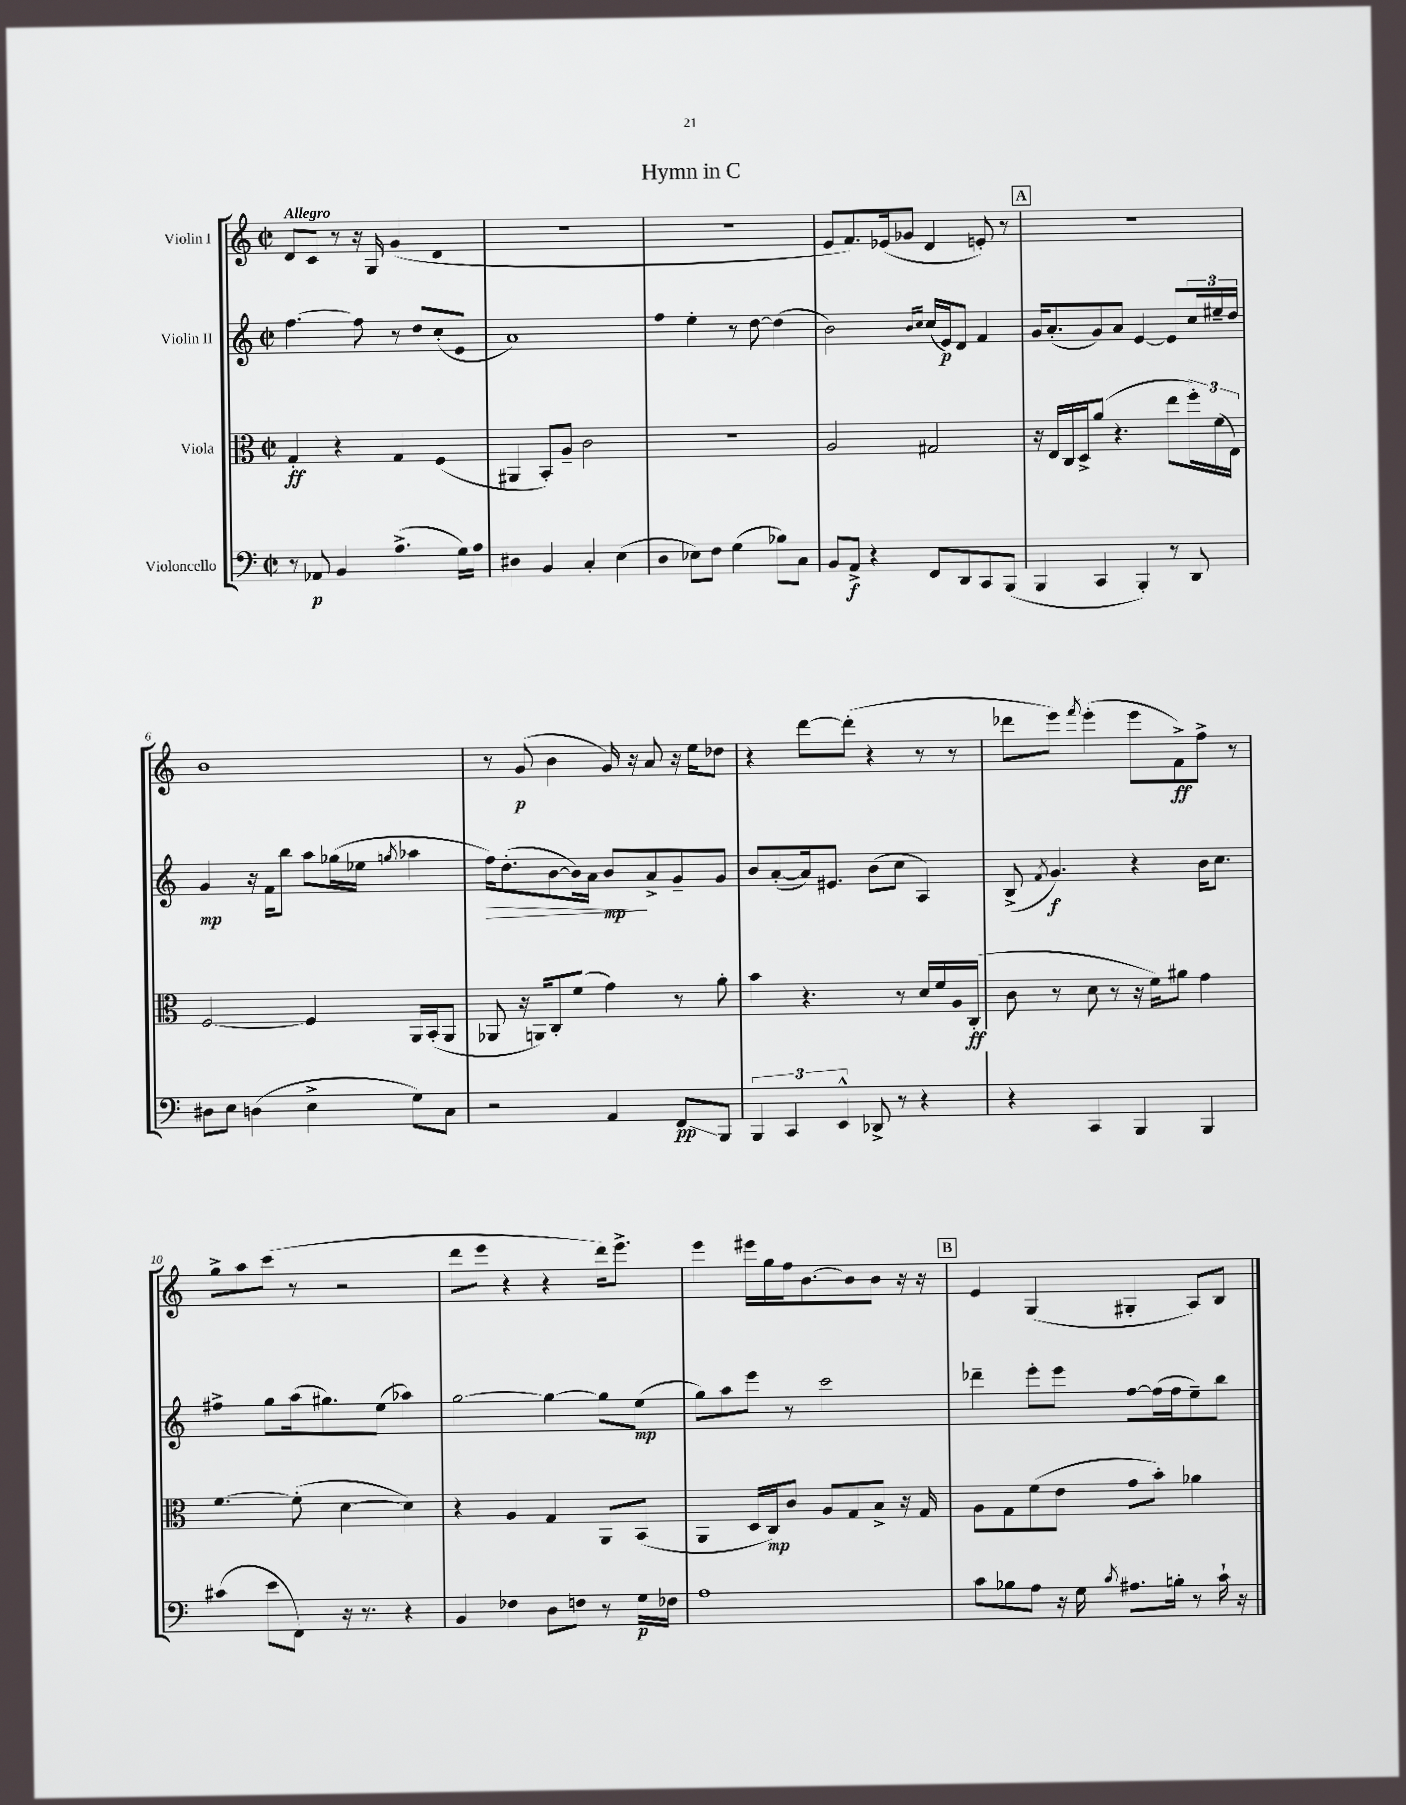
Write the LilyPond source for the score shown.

\header { title = "Hymn in C" }
<<
\new StaffGroup <<
\new Staff = "s0" \with { instrumentName = "Violin I" } {
    \clef treble \key c \major \defaultTimeSignature \time 2/2 \tempo "Allegro"
    d'8 c'8 r8 r16 g16 g'4( d'4 |
    R1 |
    R1 |
    e'8 f'8.) ees'16( ges'8 d'4 e'8-.) r8 |
    \mark \markup { \box "A" } R1 |
    b'1 |
    r8 g'8\p( b'4 g'16) r16 a'8 r16 e''16 des''8 |
    r4 d'''8~ d'''8-.( r4 r8 r8 |
    des'''8 e'''8) \acciaccatura { f'''8 } e'''4-.( e'''8 f'8->\ff) f''8-> r8 |
    g''8-> a''8 c'''8( r8 r2 |
    d'''8 e'''8 r4 r4 d'''16) e'''8.-> |
    e'''4 eis'''16 g''16 f''16 b'8.~ b'8 b'8 r16 r16 |
    \mark \markup { \box "B" } e'4 g4( gis4-. a8) b8 \bar "|." |
}
\new Staff = "s1" \with { instrumentName = "Violin II" } {
    \clef treble \key c \major \defaultTimeSignature \time 2/2
    f''4.~ f''8 r8 d''8 c''8-.( e'8 |
    a'1) |
    f''4 e''4-. r8 d''8~ d''4( |
    b'2) \grace { b'16 c''16 } c''16( e'16\p) d'8 f'4 |
    \mark \markup { \box "A" } g'16 a'8.-.( g'8) a'8 e'4~ e'8 \tuplet 3/2 { c''16 eis''16-- d''16 } |
    g'4\mp r16 f'16 b''8 a''8 ges''16( ees''16 \acciaccatura { g''8 } aes''4 |
    f''16\>) d''8.-.( b'8~ b'16) a'16 b'8\mp\! a'8-> g'8-- g'8 |
    b'8 a'8~-.( a'16) eis'8. b'8( c''8 a4) |
    b8->( \acciaccatura { f'8 } g'4.\f) r4 b'16 c''8. |
    fis''4-> g''8 a''16( gis''8.) e''8( aes''4) |
    g''2~ g''4~ g''8 e''8\mp( |
    g''8) a''8 e'''8 r8 c'''2 |
    \mark \markup { \box "B" } des'''4-- e'''8-. e'''8 f''8~ f''16( f''16 e''8--) b''8 \bar "|." |
}
\new Staff = "s2" \with { instrumentName = "Viola" } {
    \clef alto \key c \major \defaultTimeSignature \time 2/2
    g4-.\ff r4 g4 f4( |
    ais,4 b,8-.) a8-- c'2 |
    r1 |
    a2 gis2 |
    \mark \markup { \box "A" } r16 e16 c16 d16-> a'8( r4. e''8 \tuplet 3/2 { f''16-.) f'16( e16) } |
    f2~ f4 a,16 b,16-.( a,8 |
    aes,8 r16 a,16) c8-. f'8( g'4) r8 a'8-. |
    b'4 r4. r8 d'16 f'16 a16 c16-.\ff( |
    c'8 r8 d'8 r8 r16 f'16) ais'8 g'4 |
    f'4.~ f'8-.( d'4~ d'4) |
    r4 a4 g4 a,8 b,8( |
    a,4 d16 c16\mp) c'8 a8 g8 b8-> r16 g16 |
    \mark \markup { \box "B" } a8 g8 f'8( e'8 g'8 b'8-.) aes'4 \bar "|." |
}
\new Staff = "s3" \with { instrumentName = "Violoncello" } {
    \clef bass \key c \major \defaultTimeSignature \time 2/2
    r8 aes,8\p b,4 a4.->( g16) a16 |
    dis4 b,4 c4-. e4( |
    d4 ees8) f8 g4( bes8) c8 |
    b,8 a,8->\f r4 f,8 d,8 c,8 b,,8( |
    \mark \markup { \box "A" } b,,4 c,4 b,,4-.) r8 d,8 |
    dis8 e8 d4( e4-> g8) c8 |
    r2 a,4 f,8\glissando\pp b,,8 |
    \tuplet 3/2 { b,,4 c,4 e,4-^ } des,8-> r8 r4 |
    r4 c,4 b,,4 b,,4 |
    cis'4( e'8 f,8) r16 r8. r4 |
    b,4 fes4 d8 f8 r8 g16\p fes16 |
    a1 |
    \mark \markup { \box "B" } c'8 bes8 a8 r16 g16 \acciaccatura { c'8 } ais8. b16-. r8 c'16-! r16 \bar "|." |
}
>>
>>
